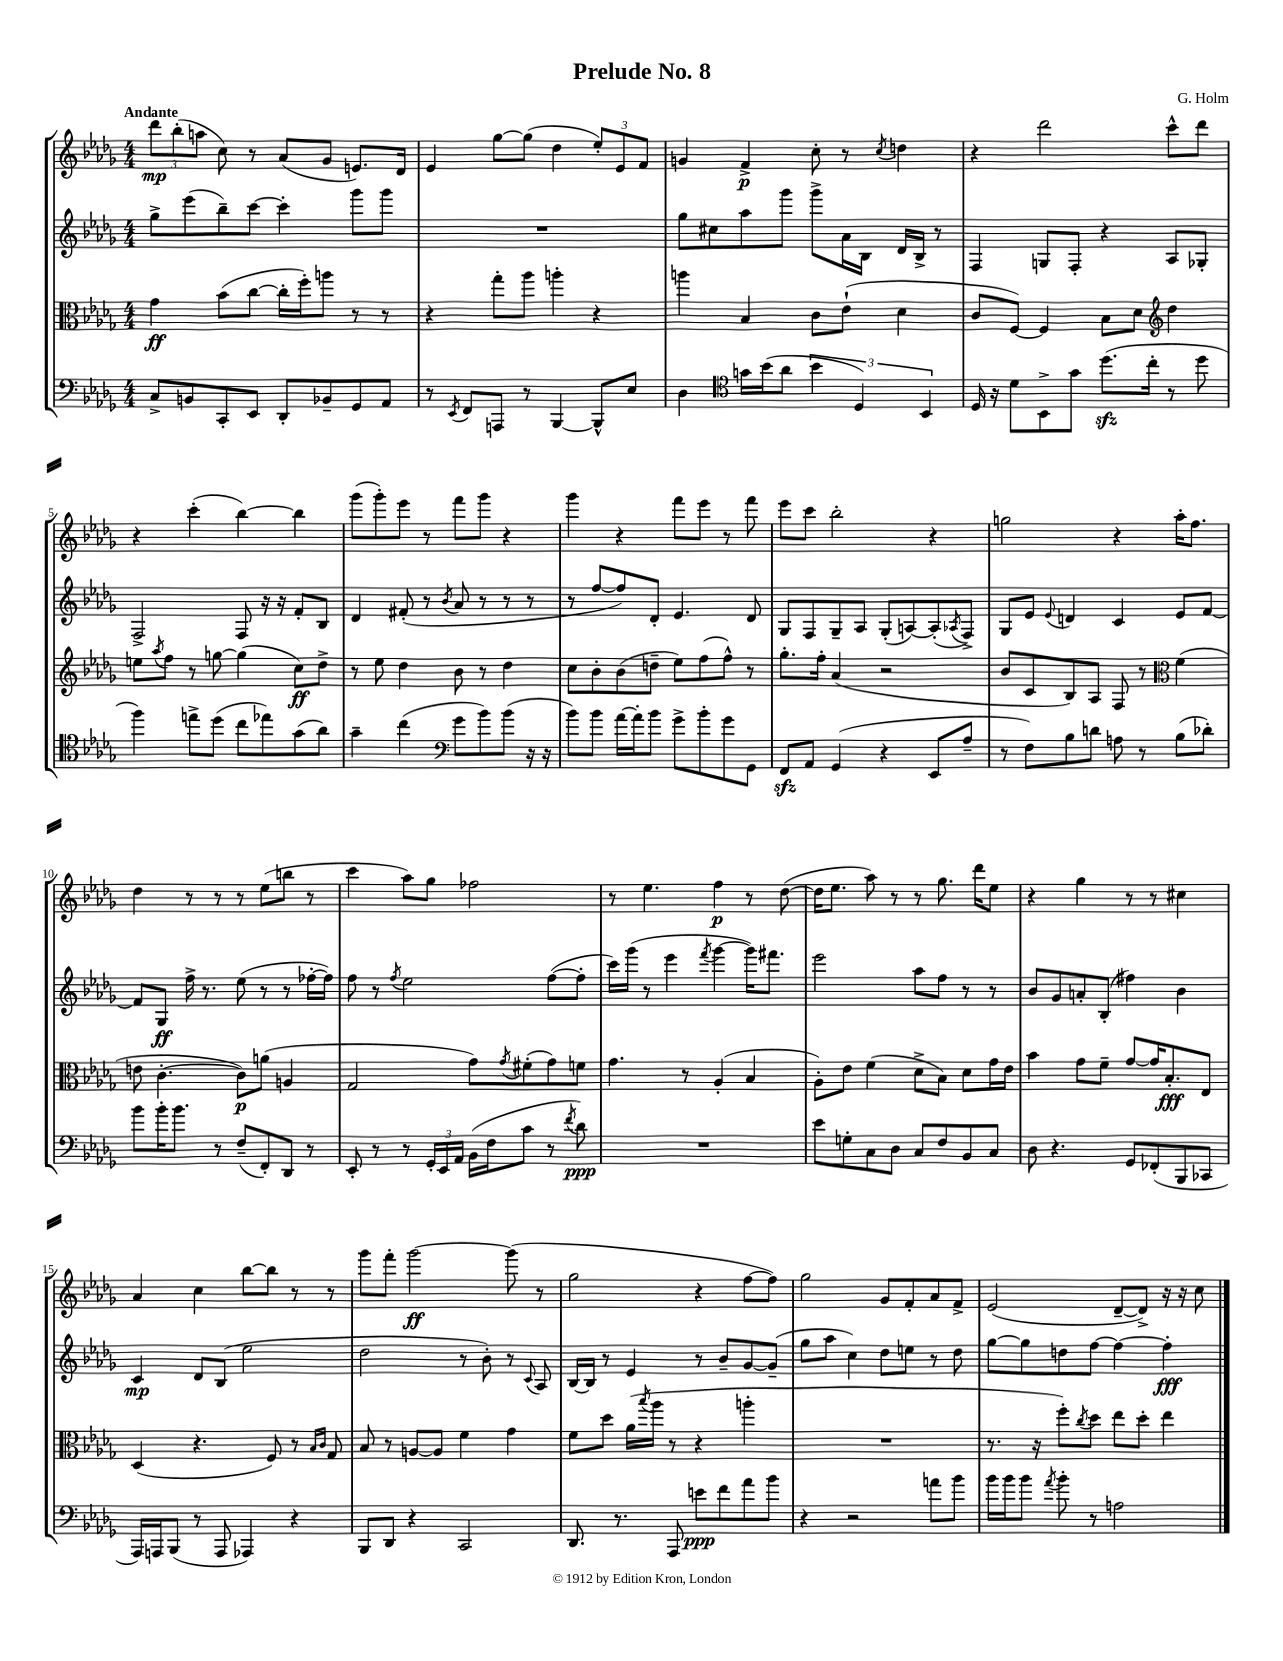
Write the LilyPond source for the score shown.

\header { title = "Prelude No. 8" composer = "G. Holm" }
<<
\new StaffGroup <<
\new Staff = "s0" {
    \clef treble \key des \major \numericTimeSignature \time 4/4 \tempo "Andante"
    \tuplet 3/2 { des'''8\mp bes''8-.( a''8 } c''8) r8 aes'8( ges'8 e'8.) des'16 |
    ees'4 ges''8~ ges''8( des''4 \tuplet 3/2 { ees''8-.) ees'8 f'8 } |
    g'4 f'4->\p c''8-. r8 \acciaccatura { c''8 } d''4 |
    r4 des'''2 c'''8-^ des'''8 |
    r4 c'''4-.( bes''4~) bes''4 |
    ges'''8( ges'''8-.) ees'''8 r8 f'''8 ges'''8 r4 |
    ges'''4 r4 f'''8 ees'''8 r8 f'''8 |
    ees'''8 c'''8 bes''2-. r4 |
    g''2 r4 aes''16-. f''8. |
    des''4 r8 r8 r8 ees''8( b''8 r8 |
    c'''4 aes''8) ges''8 fes''2 |
    r8 ees''4. f''4\p r8 des''8~( |
    des''16 ees''8. aes''8) r8 r8 ges''8. des'''16 ees''8 |
    r4 ges''4 r8 r8 cis''4 |
    aes'4 c''4 bes''8~ bes''8 r8 r8 |
    ges'''8 f'''8-. ges'''2~\ff ges'''8( r8 |
    ges''2 r4 f''8~ f''8) |
    ges''2 ges'8 f'8-. aes'8 f'8-> |
    ees'2( des'8~-- des'8->) r16 r16 c''8 \bar "|." |
}
\new Staff = "s1" {
    \clef treble \key des \major \numericTimeSignature \time 4/4
    ges''8-> ees'''8( bes''8--) c'''8~ c'''4-. ges'''8 ges'''8 |
    R1 |
    ges''8 cis''8 aes''8 ges'''8 ges'''8-> aes'16 bes16 des'16 bes16-> r8 |
    f4 g8 f8-. r4 aes8 ges8-. |
    f2-> f8 r16 r16 f'8-. bes8 |
    des'4 fis'8-.( r8 \acciaccatura { bes'8 } aes'8 r8 r8 r8 |
    r8 f''8~ f''8) des'8-. ees'4. des'8 |
    ges8 f8 ges8-- aes8 ges8-.( a8~) a8-.( \acciaccatura { aes8 } f8->) |
    ges8 ees'8 \appoggiatura { ees'8 } d'4 c'4 ees'8 f'8~ |
    f'8 ges8\ff f''16-> r8. ees''8( r8 r8 fes''16~-. fes''16) |
    f''8 r8 \acciaccatura { f''8 } ees''2 f''8~( f''8-. |
    c'''16) ges'''16( r8 ees'''4 \acciaccatura { f'''8 } ges'''4~ ges'''16) fis'''8. |
    ees'''2 aes''8 f''8 r8 r8 |
    bes'8 ges'8 a'8-. bes8-.( fis''4) bes'4 |
    c'4\mp des'8 bes8( ees''2 |
    des''2 r8 bes'8-.) r8 \appoggiatura { c'8 } aes8 |
    bes16~ bes16 r8 ees'4 r8 bes'8-- ges'8~ ges'8--( |
    ges''8 aes''8 c''4) des''8 e''8 r8 des''8 |
    ges''8~ ges''8 d''8 f''8~ f''4~ f''4-.\fff \bar "|." |
}
\new Staff = "s2" {
    \clef alto \key des \major \numericTimeSignature \time 4/4
    ges'4\ff bes'8( c''8~ c''16-. f''16-.) a''8 r8 r8 |
    r4 ges''8-. aes''8 a''4-. r4 |
    a''4 bes4 c'8 ees'8-!( des'4 |
    c'8 f8~) f4 bes8 des'8 \clef treble des''4 |
    e''8 \acciaccatura { aes''8 } f''8 r8 g''8~ g''4( c''8\ff) des''8-> |
    r8 ees''8 des''4 bes'8 r8 des''4 |
    c''8 bes'8-. bes'8( d''8-- ees''8) f''8( f''8-^) r8 |
    ges''8.-. f''16-. aes'4( r2 |
    bes'8 c'8 bes8) aes8 f8 r8 \clef alto f'4( |
    e'8 c'4.~-. c'8\p) a'8( a4 |
    ges2 ges'8) \acciaccatura { ges'8 } fis'8-.( ges'8) f'8 |
    ges'4. r8 aes4-.( bes4 |
    aes8-.) ees'8 f'4( des'8-> bes8) des'8 ges'16 ees'16 |
    bes'4 ges'8 f'8-- ges'8~ ges'16 bes8.-.\fff ees8 |
    des4( r4. f8) r8 \grace { bes16 c'16 } ges8 |
    bes8 r8 a8~ a8 f'4 ges'4 |
    f'8 des''8 aes'16( \acciaccatura { bes''8 } aes''16 r8 r4 a''4-. |
    R1 |
    r8. r16 f''8-.) \acciaccatura { c''8 } des''8 ees''8 des''8-. ees''4 \bar "|." |
}
\new Staff = "s3" {
    \clef bass \key des \major \numericTimeSignature \time 4/4
    c8-> b,8 c,8-. ees,8 des,8-. bes,8-- ges,8 aes,8 |
    r8 \acciaccatura { ees,8 } f,8 a,,8 r8 bes,,4~ bes,,8-^ ees8 |
    des4 \clef tenor g'16 bes'16( aes'8 \tuplet 3/2 { bes'4 des4) bes,4 } |
    des16 r16 des'8 bes,8-> ges'8 des''8.\sfz( c''16-. r8 des''8 |
    f''4) e''8-> des''8( c''8 ees''8) ges'8( aes'8) |
    ges'4-- c''4( \clef bass ges'8 bes'8) bes'8( r16 r16 |
    bes'8) bes'8 aes'16~ aes'16-. bes'8 ges'8-> bes'8-. ges'8 ges,8 |
    f,8\sfz aes,8 ges,4( r4 ees,8 aes8-- |
    r8 f8) bes8 d'8 a8 r8 bes8( des'8-.) |
    bes'8 bes'16-. bes'8. r8 f8--( f,8-.) des,8 r8 |
    ees,8-. r8 r8 \tuplet 3/2 { ges,16-. ees,16 aes,16 } bes,16( f16 c'8 r8 \acciaccatura { f'8 } des'8\ppp) |
    R1 |
    ees'8 g8-. c8 des8 c8 f8 bes,8 c8 |
    des8 r4. ges,8 fes,8-.( bes,,8 ces,8 |
    aes,,16) a,,16 bes,,8( r8 a,,8 aes,,4) r4 |
    bes,,8 des,8 r4 c,2 |
    des,8. r8. aes,,8 e'8\ppp f'8 aes'8 bes'8 |
    r4 r2 a'8 bes'8 |
    bes'16 bes'16 bes'8 \acciaccatura { aes'8 } bes'8-. r8 a2 \bar "|." |
}
>>
>>
